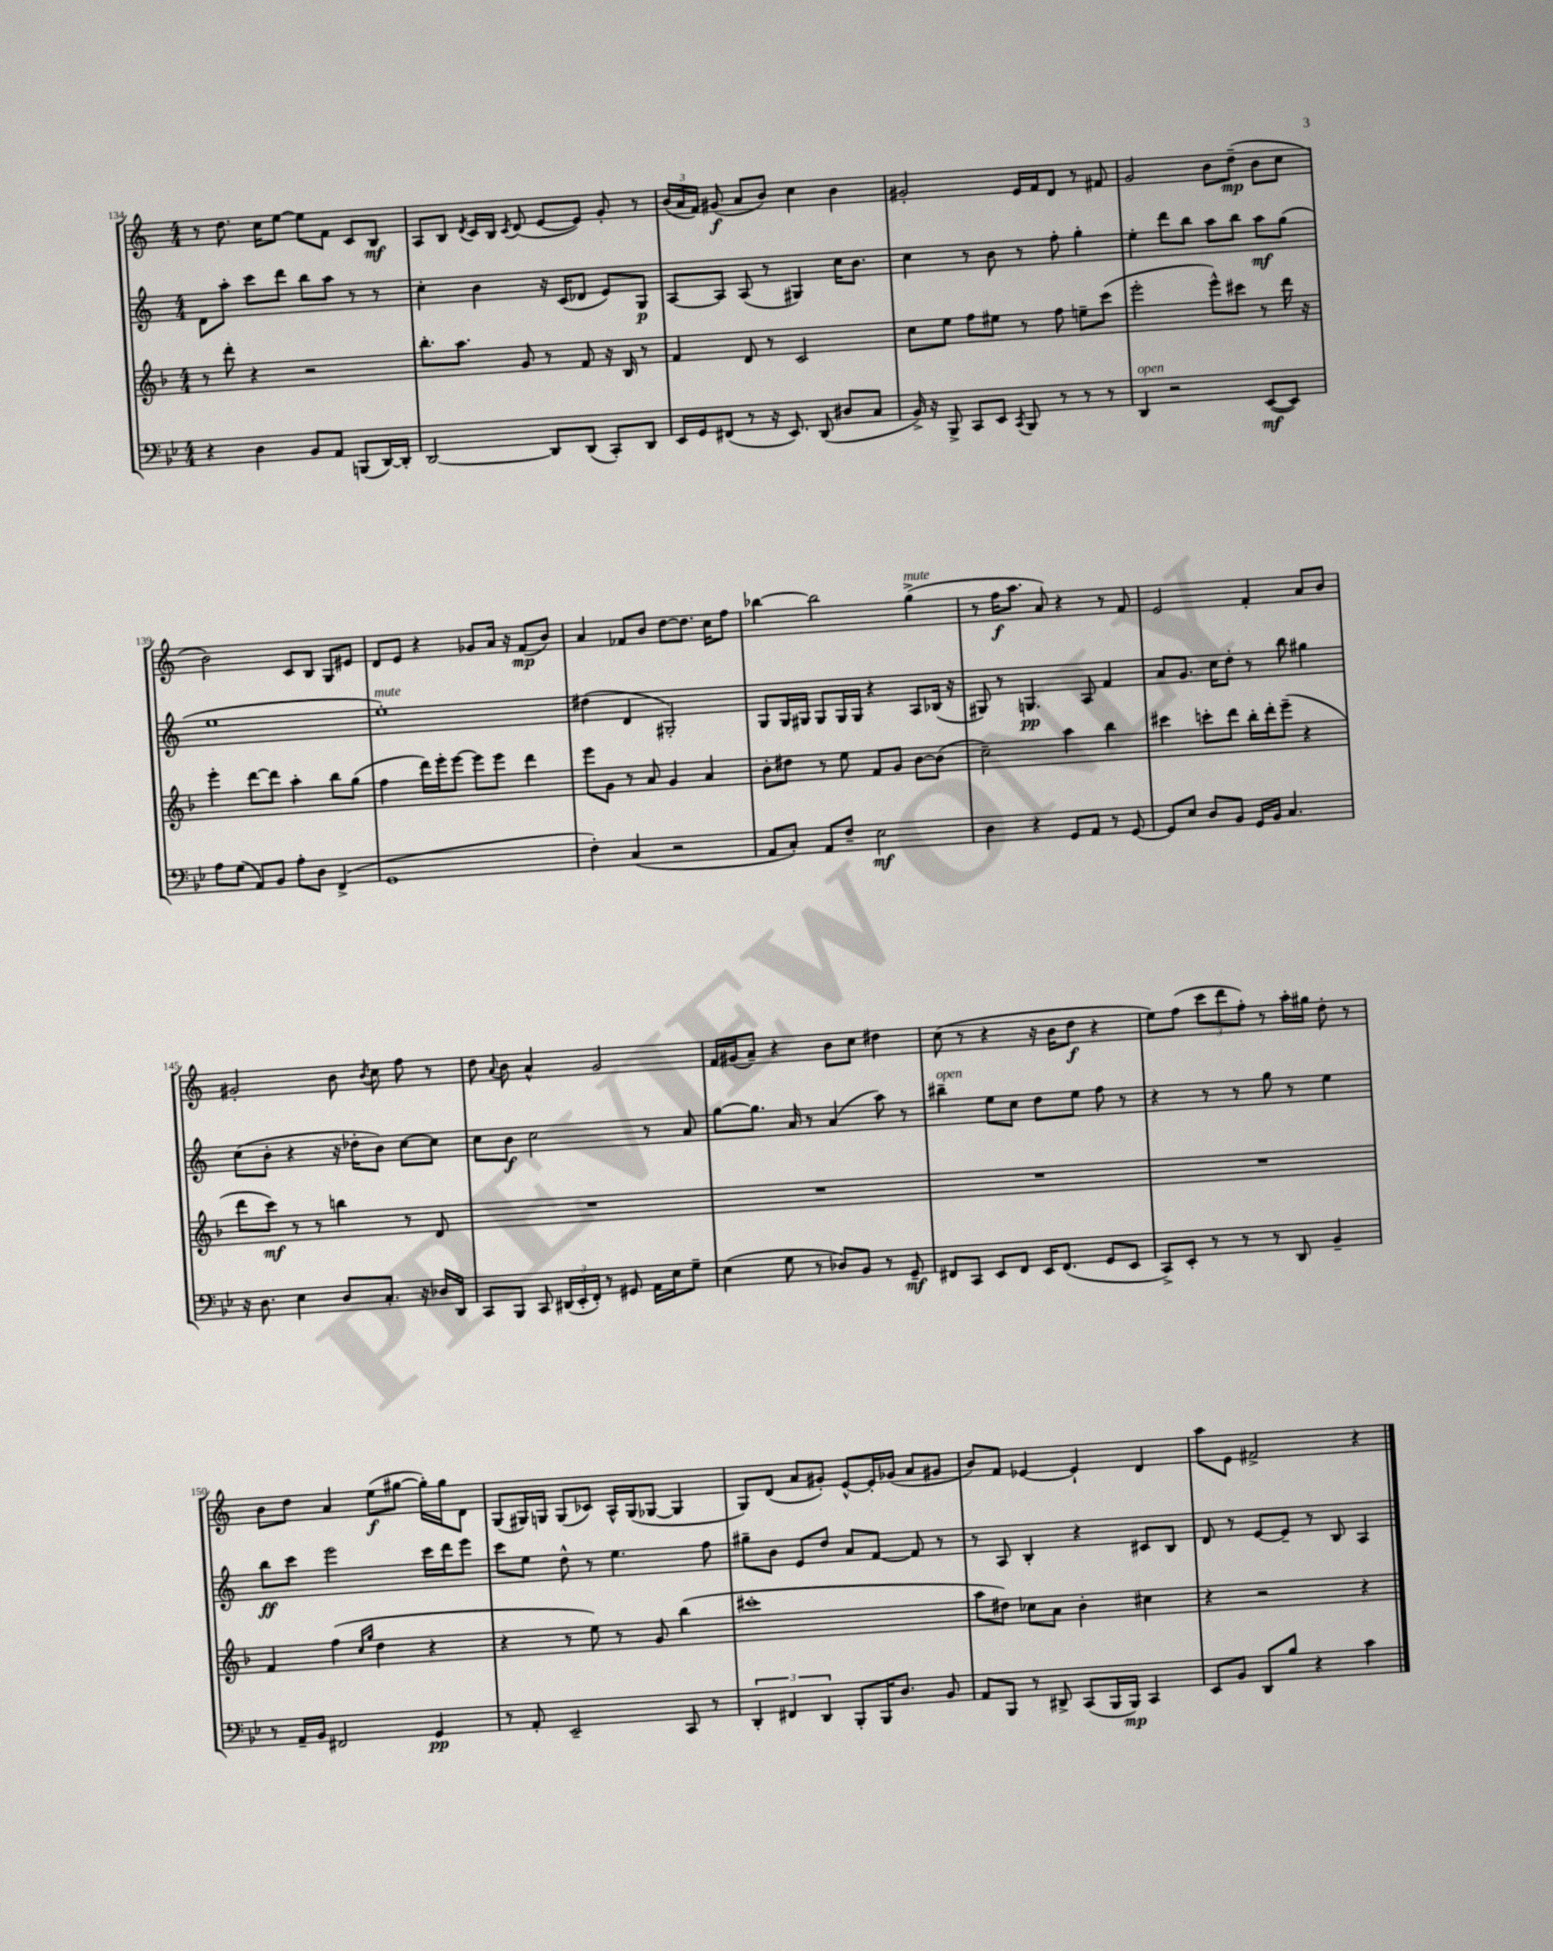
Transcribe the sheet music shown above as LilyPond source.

<<
\new StaffGroup <<
\new Staff = "s0" {
    \clef treble \key c \major \numericTimeSignature \time 4/4
    \autoBeamOff r8 d''8. c''16[ e''8]~ e''8[ f'8] c'8[ b8]\mf |
    a8[ b8] \acciaccatura { d'8 } c'16[ b16] \acciaccatura { c'8 } d'8( e'8[~ e'8]) g'8-. r8 |
    \tuplet 3/2 { b'16[( a'16 f'16]) } gis'8\f( a'8[ b'8]) c''4 b'4 |
    gis'2-. e'16[ f'16 d'8] r8 fis'8 |
    g'2 b'8[ d''8]--\mp( b'8[ c''8] |
    b'2) c'8[ b8] g8[ eis'8] |
    d'8[ e'8] r4 ges'8[ a'16] r16 f'8[\mp( b'8]) |
    a'4 fes'8[ b'8] d''8[~ d''8.] c''16[ f''8] |
    bes''4~ bes''2 g''4->^\markup { \italic "mute" }( |
    r8 f''16[\f a''8.] a'8) r4 r8 f'8 |
    e'2 f'4-. a'8[ b'8] |
    gis'2-. b'8 \acciaccatura { b'8 } c''8 f''8 r8 |
    d''8 \appoggiatura { a'8 } b'8 a'4-^ g'2 |
    f'16[ gis'16( a'8]--) r4 b'8[ c''8] dis''4 |
    c''8( r8 r4 r16 b'16[ d''8]\f r4 |
    e''8[) f''8]( \tuplet 3/2 { c'''8[ d'''8 f''8]-.) } r8 a''16[-. gis''16] d''8-. r8 |
    b'8[ d''8] a'4 e''8[\f( gis''8]~ gis''16[-.) gis''16 d'8] |
    g8[( gis16) g16] g8[( ces'8]) a16[-^ g16( ges8]~ ges4 |
    g8[) d'8]( a'8[ gis'8]-.) e'8[~-^ e'16-. ges'16]( a'8[ gis'8] |
    b'8[) f'8] ees'4~ ees'4-! d'4 |
    a''8[ e'8] fis'2-> r4 \bar "|." |
}
\new Staff = "s1" {
    \clef treble \key c \major \numericTimeSignature \time 4/4
    \autoBeamOff d'8[ a''8]-. c'''8[ d'''8] b''8[ a''8] r8 r8 |
    c''4-. b'4 r16 c'16[( des'8] e'8[) g8]\p |
    a8[~ a8] a8( r8 gis4) c''16[ b'8.] |
    c''4 r8 b'8 r8 f''8-. g''4-. |
    e''4-. d'''8[ b''8] a''8[ b''8] a''8[\mf g''8]( |
    e''1 |
    e''1-.^\markup { \italic "mute" }) |
    dis''4( d'4 gis2-.) |
    g8[ g16 gis16] gis8[ gis16 gis16] r4 a8[ bes16]( r16 |
    gis8) r8 g4.\pp a8 f'4 |
    a'8[ g'8.] c''16[ d''8]-. r8 b''8 gis''4 |
    c''8[( b'8]-. r4 r16 des''16[-. b'8]) c''8[~ c''8] |
    c''8[ b'8]\f c''2 r8 a'8 |
    g''8[~ g''8.] a'16 r8 a'4( a''8) r8 |
    bis''4--^\markup { \italic "open" } e''8[ c''8] d''8[ e''8] f''8 r8 |
    r4 r8 r8 g''8 r8 e''4 |
    b''8[\ff c'''8] e'''2 c'''16[ d'''16 e'''8] |
    c'''8[ e''8] d''8-^ r8 e''4. f''8 |
    gis''8[-- b'8] e'8[ d''8] a'8[ f'8]~ f'8 r8 |
    r8 a8 b4-. r4 cis'8[ b8] |
    d'8 r8 e'8[~ e'8]-- r8 b8 a4 \bar "|." |
}
\new Staff = "s2" {
    \clef treble \key f \major \numericTimeSignature \time 4/4
    \autoBeamOff r8 d'''8-. r4 r2 |
    bes''8.[-. a''8.] g'8 r8 f'8 r16 bes16 r8 |
    f'4 d'8 r8 c'2 |
    c''8[ e''8] f''8[ eis''8] r8 f''8 e''8[-- c'''8]( |
    e'''2-. e'''8[-^) cis'''8] r8 d'''16 r16 |
    e'''4-. d'''8[~ d'''8] a''4-. bes''8[ g''8]( |
    f''4 d'''16[) e'''16-. e'''8]~ e'''8[ e'''8] d'''4 |
    e'''8[ g'8] r8 a'8 g'4 a'4 |
    bes'8[-. dis''8] r8 e''8 f'8[ g'8] bes'8[~ bes'8]( |
    c''2--) a''4 bes''4 |
    cis'''4 c'''8[-. d'''8] bes''16[-. d'''16-. e'''8]--( r4 |
    d'''8[ c'''8]\mf) r8 r8 b''4 r8 d'8 |
    R1 |
    R1 |
    R1 |
    R1 |
    f'4 f''4( \grace { c''16[ g''16] } d''4 r4 |
    r4 r8 e''8) r8 g'8 bes''4( |
    cis'''1-. |
    a''8[ dis''8]) ces''8[ a'8] bes'4-. cis''4 |
    r4 r2 r4 \bar "|." |
}
\new Staff = "s3" {
    \clef bass \key bes \major \numericTimeSignature \time 4/4
    \autoBeamOff r4 d4 bes,8[ a,8] b,,8[( d,16~) d,16]-. |
    d,2~ d,8[ d,8]( c,8[-.) d,8] |
    ees,16[ g,16 fis,8]( r8 r16 ees,8.) d,8( dis8[ c8] |
    bes,16->) r16 bes,,8-> c,8[ ees,8] \acciaccatura { c,8 } bes,,8 r8 r8 r8 |
    d,4^\markup { \italic "open" } r2 ees,8[~\mf( ees,8]) |
    a8[ g8]( a,8[) bes,8] a8[-. d8] f,4->( |
    g,1 |
    f4-.) c4( r2 |
    a,8[ c8]-.) a,8[ f8]-- ees2\mf |
    d4 r4 g,8[ a,8] r8 g,8~ |
    g,8[ ees8] d8[ bes,8] g,16[ bes,16] c4. |
    r16 d8. ees4 d8[ c8.]-. r16 des16[ d,16] |
    c,8[ bes,,8] c,8 \tuplet 3/2 { dis,16[( ees,16-. f,16]-.) } r8 gis,8 a,16[ ees16 g8]-- |
    ees4( g8 r8 des8[) bes,8] r8 g,8--\mf |
    fis,8[ c,8] ees,8[ fis,8] ees,16[ fis,8.]( g,8[ ees,8] |
    c,8[->) ees,8]-. r8 r8 r8 d,8 bes,4-- |
    r8 a,16[-- bes,16] fis,2 g,4\pp |
    r8 a,8-. ees,2-- c,8 r8 |
    \tuplet 3/2 { d,4-. fis,4 d,4 } bes,,8[-. bes,,16 d8.] bes,8 |
    a,8[ bes,,8] r8 dis,8-> c,8[( bes,,16 bes,,16]\mp) c,4 |
    ees,8[ bes,8] d,8[ bes8] r4 c'4 \bar "|." |
}
>>
>>
\layout { \context { \Score currentBarNumber = #134 } }
